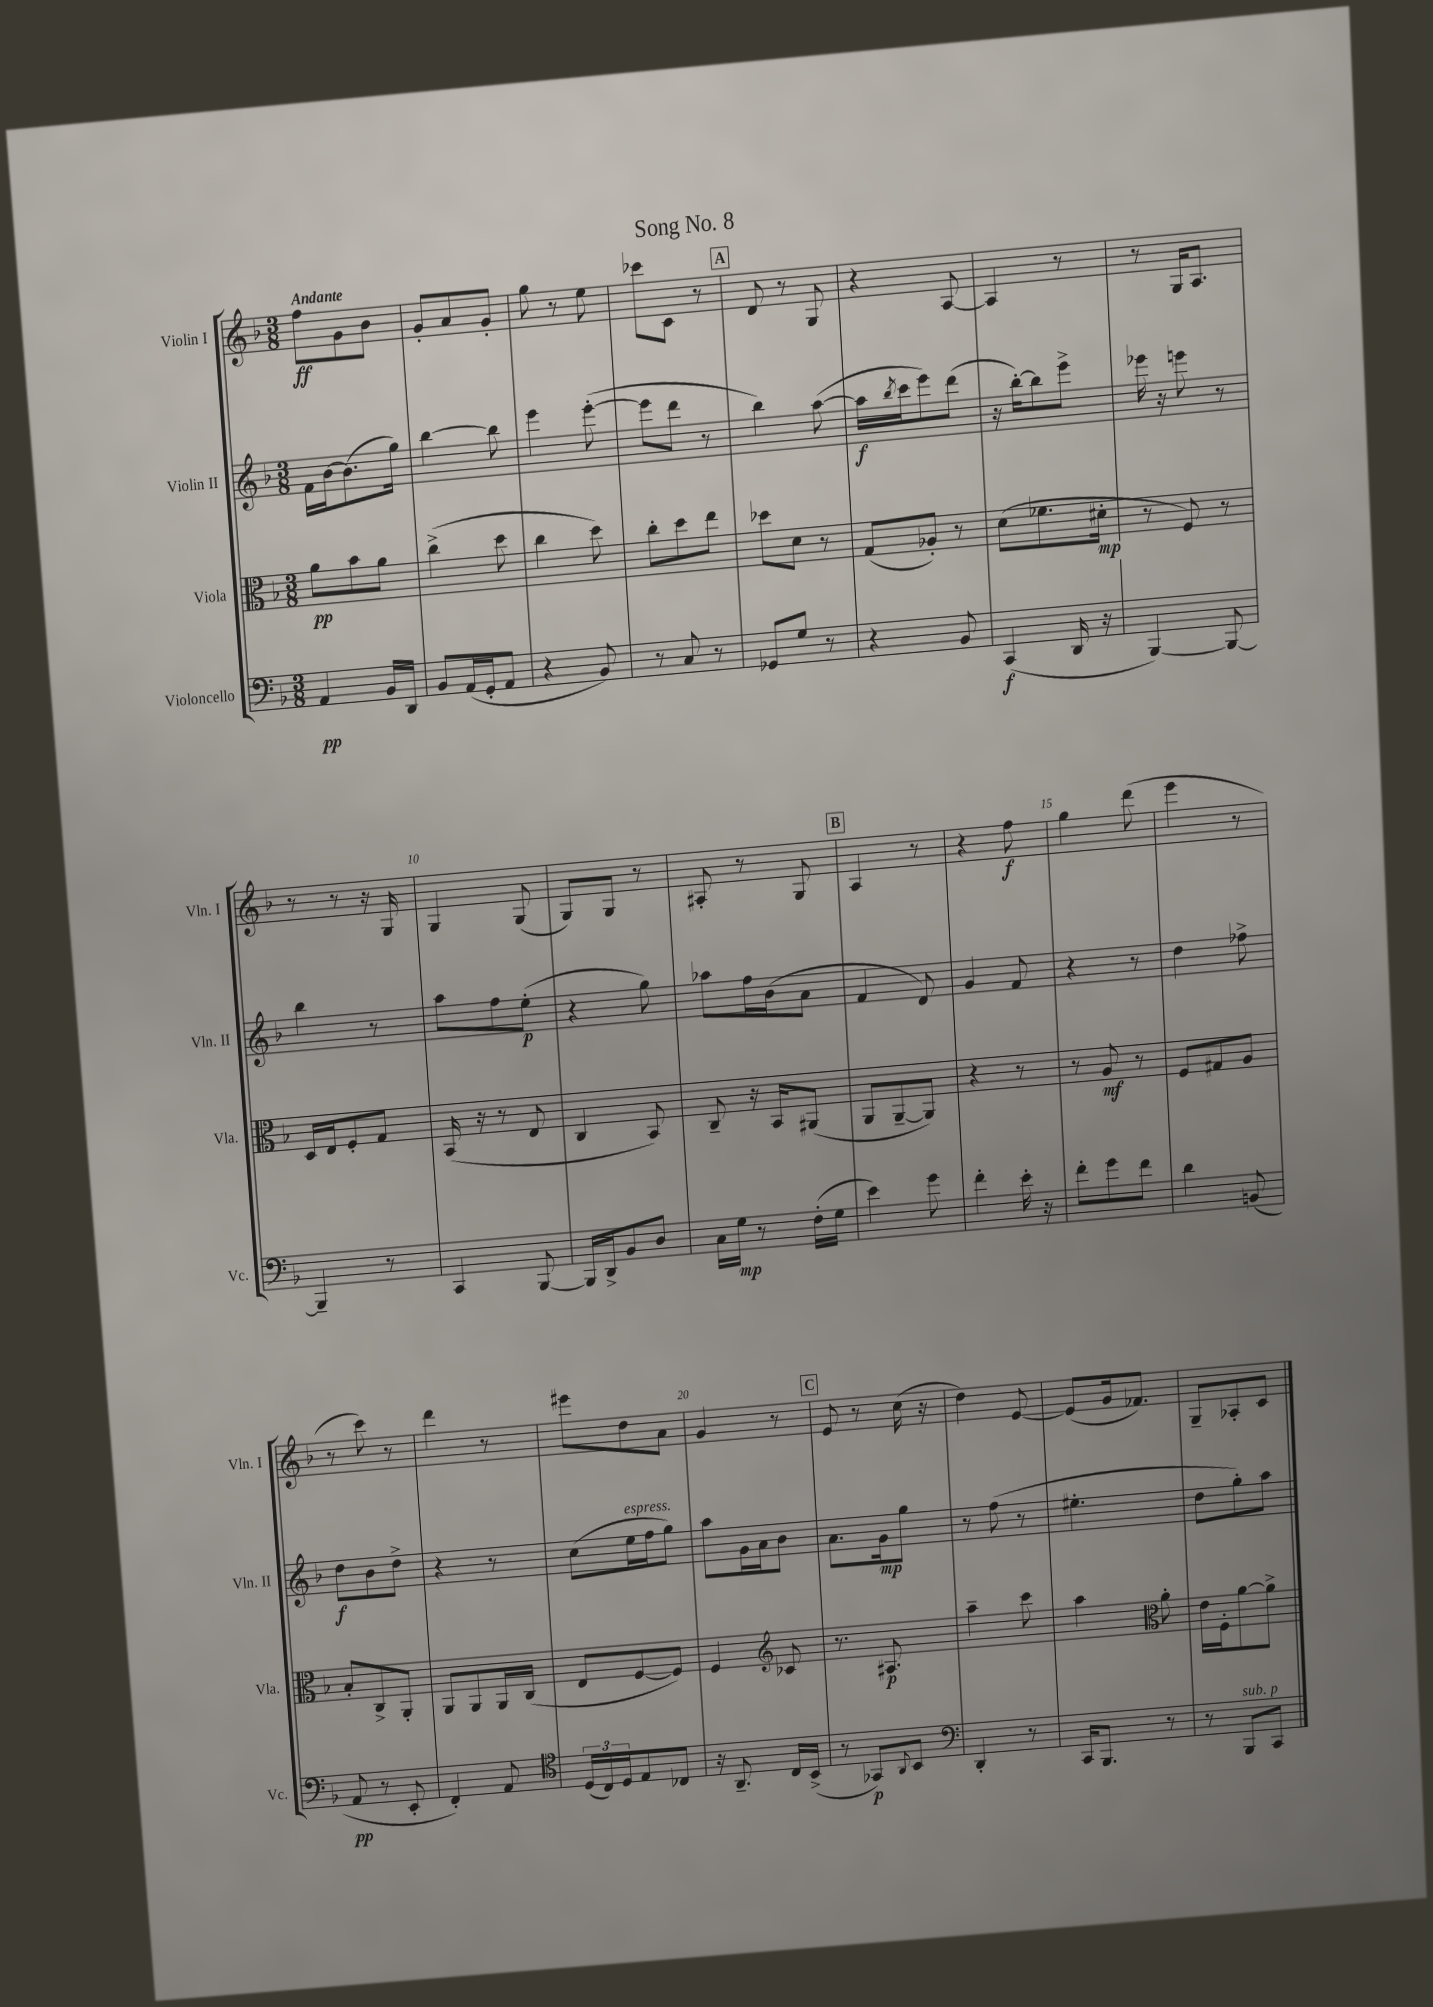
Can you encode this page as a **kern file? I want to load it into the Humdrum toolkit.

**kern	**kern	**kern	**kern
*staff4	*staff3	*staff2	*staff1
*clefF4	*clefC3	*clefG2	*clefG2
*k[b-]	*k[b-]	*k[b-]	*k[b-]
*M3/8	*M3/8	*M3/8	*M3/8
4AA/	8a\L	16f\LL	8ff\L
.	.	[16b-\J	.
.	8b-\	(8.b-\]	8g\
16BB-/LL	8a\J	.	8b-\J
16DD/JJ	.	16gg\Jk)	.
=	=	=	=
8BB-/L	(4cc^\	[4bb-\	8g'/L
(16AA/L	.	.	8a/
16GG'/J	.	.	.
8AA/J	8dd\	8bb-\]	8g'/J
=	=	=	=
4r	4cc\	4eee\	8gg\
.	.	.	8r
8BB-/)	8dd\)	([8eee'\	8ee\
=	=	=	=
8r	8cc'\L	8eee\]L	8ccc-\L
8C/	8dd\	8ddd\J	8c\J
8r	8ee\J	8r	8r
=	=	=	=
8GG-/L	8dd-\L	4bb-\)	8d/
8G/J	8d\J	.	8r
8r	8r	([8aa\	8G/
=	=	=	=
4r	(8G/L	16aa\]LL	4r
.	.	8qbb-/	.
.	.	16ccc\J	.
.	8A-'/J)	8eee\)	.
8BB-/	8r	(8ddd\J	[8A/
=	=	=	=
(4CC/	(8d\L	16r	4A/]
.	.	[16bb-'\LK)	.
.	8.f-\	8bb-\]	.
16DD/	.	8eee^\J	8r
16r	16d#'\Jk	.	.
=	=	=	=
[4BBB-/)	8r	16eee-\	8r
.	.	16r	.
.	8F/)	8eee\	16G/LK
.	.	.	8.A/J
8BBB-/_	8r	8r	.
=	=	=	=
4BBB-~/]	16D/LL	4bb-\	8r
.	16E/J	.	.
.	8F'/	.	8r
8r	8G/J	8r	16r
.	.	.	16G/
=	=	=	=
4CC/	(16BB-/	8aa\L	4G/
.	16r	.	.
.	8r	8ff\	.
[8BBB-/	8E/	(8ee'\J	(8G/
=	=	=	=
16BBB-/]LL	4C/	4r	8G/L)
16DD^/J	.	.	.
8BB-/	.	.	8G/J
8D/J	8BB-/)	8gg\)	8r
=	=	=	=
16C\LL	8C~/	8aa-\L	8A#'/
16G\JJ	.	.	.
8r	16r	16ff\L	8r
.	16BB-/LK	(16b-\J	.
(16F'\LL	(8AA#/J	8a\J	8G/
16G\JJ	.	.	.
=	=	=	=
4e\)	8AA/L	4f/	4A/
.	[8AA~/	.	.
8g\	8AA/]J)	8d/)	8r
=	=	=	=
4f'\	4r	4g/	4r
16e'\	8r	8f/	8ff\
16r	.	.	.
=	=	=	=
8f'\L	8r	4r	4gg\
8g\	8A/	.	.
8f\J	8r	8r	(8ddd\
=	=	=	=
4d\	8F/L	4dd\	4eee\
.	8G#/	.	.
(8BB/	8A/J	8ff-^\	8r
=	=	=	=
8AA/	8B-'/L	8dd\L	8r
8r	8C^/	8b-\	8ccc\)
8EE'/	8AA'/J	8dd^\J	8r
=	=	=	=
4FF'/)	8AA/L	4r	4ddd\
.	8AA/	.	.
8AA/	16AA/L	8r	8r
.	(16C/JJ	.	.
=	=	=	=
*clefC4	*	*	*
(24D/LL	8E/L	(8cc\L	8eee#\L
24C/)	.	.	.
24D/J	.	.	.
8E/	[8F/	16ee\L	8dd\
.	.	16ff\J	.
8C-/J	8F/]J)	8gg\J)	8a\J
=	=	=	=
16r	4F/	8aa\L	4g/
8.AA~/	.	.	.
.	.	16g\L	.
.	.	16a\J	.
*	*clefG2	*	*
16C/LL	8c-/	8b-\J	8r
(16BB-^/JJ	.	.	.
=	=	=	=
8r	8.r	8.a\L	8e/
8GG-/L)	.	.	8r
.	8.A#/	16g\k	.
8qqAA/	.	.	.
8BB-/J	.	8gg\J	(16cc\
.	.	.	16r
=	=	=	=
*clefF4	*	*	*
4DD'/	4aa~\	8r	4dd\)
.	.	(8ff\	.
8r	8ccc\	8r	[8e/
=	=	=	=
16CC/LK	4aa\	4.ee#'\	(8e/]L
8.BBB-/J	.	.	.
.	.	.	16g/k
.	.	.	8.f-/J)
*	*clefC3	*	*
8r	8a'\	.	.
=	=	=	=
8r	16e\LL	8dd\L	8G~/L
.	16F'\J	.	.
8BBB-/L	[8a\	8gg'\)	8A-'/
8CC/J	8a^\]J	8aa\J	8c/J
==	==	==	==
*-	*-	*-	*-
